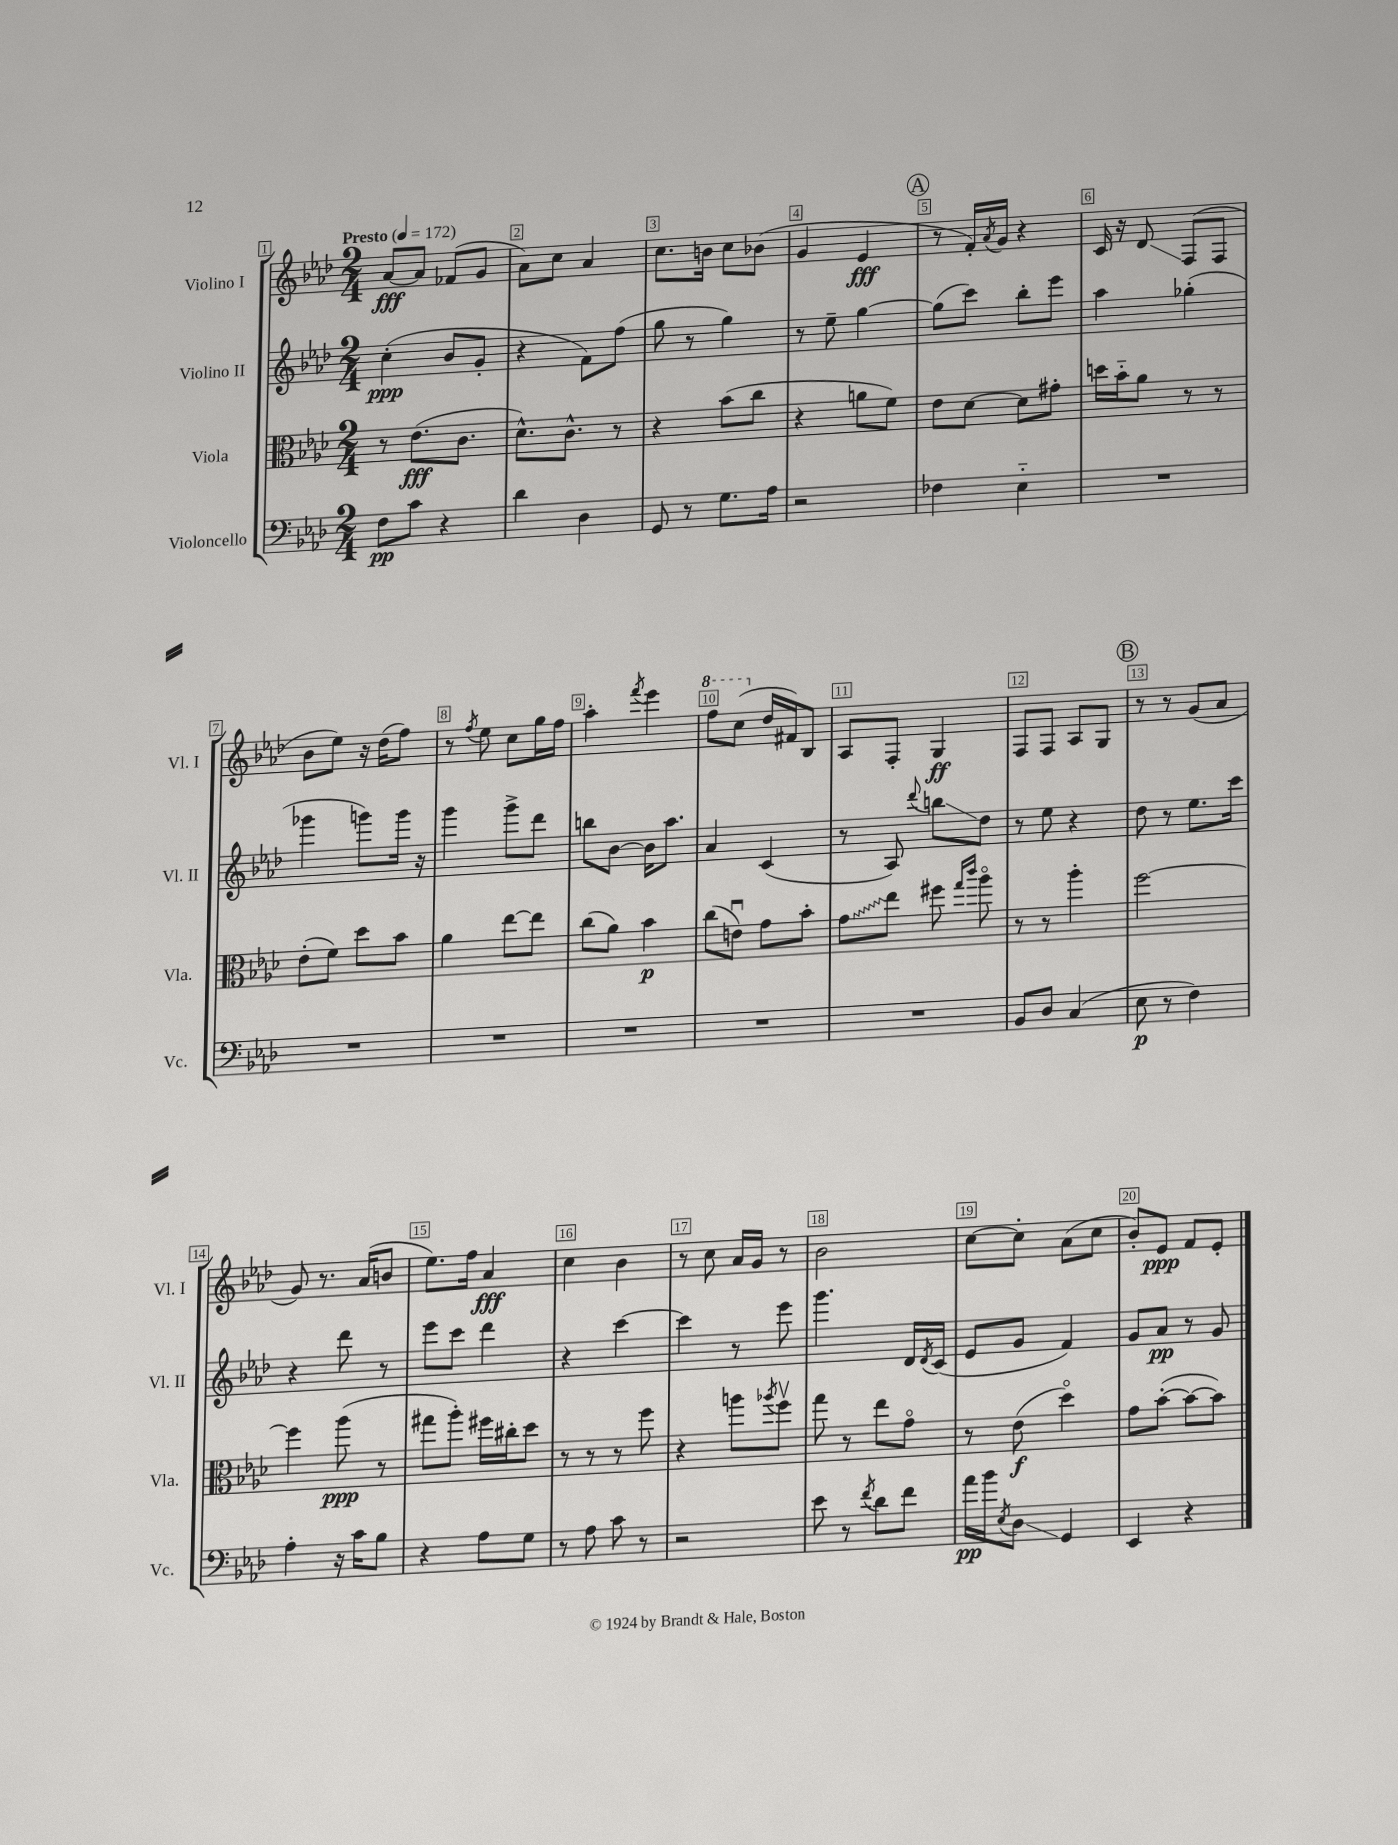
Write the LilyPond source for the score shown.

<<
\new StaffGroup <<
\new Staff = "s0" \with { instrumentName = "Violino I" shortInstrumentName = "Vl. I" } {
    \clef treble \key aes \major \numericTimeSignature \time 2/4 \tempo "Presto" 4 = 172
    aes'8~\fff aes'8 fes'8( g'8 |
    aes'8) c''8 aes'4 |
    c''8. b'16 c''8 bes'8( |
    g'4 ees'4\fff |
    \mark \markup { \circle "A" } r8 f'16-.) \acciaccatura { aes'8 } g'16 r4 |
    c'16 r16 des'8\glissando f8( f8 |
    bes'8 ees''8) r16 des''16( f''8) |
    r8 \acciaccatura { f''8 } ees''8 c''8 g''16 f''16 |
    aes''4-. \acciaccatura { f'''8 } ees'''4 |
    \ottava #1 f'''8 c'''8( \ottava #0 des''16 fis'16) bes8 |
    aes8 f8-. g4\ff |
    f8 f8 aes8 g8 |
    \mark \markup { \circle "B" } r8 r8 g'8( aes'8 |
    g'8) r8. aes'16( b'8 |
    ees''8.) f''16 aes'4\fff |
    c''4 bes'4 |
    r8 c''8 aes'16 g'16 r8 |
    bes'2 |
    c''8~ c''8-. aes'8( c''8 |
    bes'8-.) ees'8\ppp f'8 ees'8-. \bar "|." |
}
\new Staff = "s1" \with { instrumentName = "Violino II" shortInstrumentName = "Vl. II" } {
    \clef treble \key aes \major \numericTimeSignature \time 2/4
    c''4-.\ppp( bes'8 g'8-. |
    r4 f'8) f''8( |
    g''8 r8 g''4) |
    r8 ees''8-- g''4~ |
    \mark \markup { \circle "A" } g''8( c'''8) bes''8-. ees'''8 |
    aes''4 ges''4-.( |
    ges'''4 g'''8) g'''16 r16 |
    g'''4 g'''8-> des'''8 |
    b''8 bes'8~ bes'16 aes''8. |
    aes'4 c'4( |
    r8 aes8) \appoggiatura { des'''8 } b''8\glissando des''8 |
    r8 ees''8 r4 |
    \mark \markup { \circle "B" } des''8 r8 ees''8. c'''16 |
    r4 des'''8 r8 |
    ees'''8 c'''8 des'''4 |
    r4 c'''4~ |
    c'''4 r8 ees'''8 |
    g'''4. des'16 \acciaccatura { des'8 } c'16( |
    ees'8 g'8 f'4) |
    g'8 aes'8\pp r8 g'8 \bar "|." |
}
\new Staff = "s2" \with { instrumentName = "Viola" shortInstrumentName = "Vla." } {
    \clef alto \key aes \major \numericTimeSignature \time 2/4
    r8 ees'8.\fff( c'8. |
    des'8.-^) c'8.-^ r8 |
    r4 bes'8( c''8 |
    r4 a'8 f'8) |
    \mark \markup { \circle "A" } ees'8 des'8~ des'8 gis'8-. |
    d''16 bes'16-_ aes'8 r8 r8 |
    ees'8-.( f'8) des''8 bes'8 |
    aes'4 ees''8~ ees''8 |
    c''8( aes'8) bes'4\p |
    c''8( e'8\downbow) g'8 bes'8-. |
    \once \override Glissando.style = #'zigzag g'8\glissando ees''8 fis''8 \grace { g''16 c'''16 } aes''8\flageolet |
    r8 r8 aes''4-. |
    \mark \markup { \circle "B" } f''2~ |
    f''4 aes''8\ppp( r8 |
    gis''8 aes''8-.) fis''16 cis''16-. des''8 |
    r8 r8 r8 f''8 |
    r4 a''8 \acciaccatura { aes''8 } f''8\upbow |
    g''8 r8 ees''8 g'8\flageolet |
    r8 ees'8\f( des''4\flageolet) |
    g'8 bes'8~-.( bes'8~ bes'8) \bar "|." |
}
\new Staff = "s3" \with { instrumentName = "Violoncello" shortInstrumentName = "Vc." } {
    \clef bass \key aes \major \numericTimeSignature \time 2/4
    f8\pp c'8 r4 |
    des'4 des4 |
    g,8 r8 g8. aes16 |
    r2 |
    \mark \markup { \circle "A" } fes4 ees4-_ |
    R2 |
    R2 |
    R2 |
    R2 |
    R2 |
    R2 |
    bes,8 des8 c4( |
    \mark \markup { \circle "B" } ees8\p r8 f4) |
    aes4-. r16 c'16 bes8 |
    r4 aes8 g8 |
    r8 aes8 c'8 r8 |
    r2 |
    ees'8 r8 \acciaccatura { f'8 } des'8 f'8 |
    aes'16\pp bes'16 \acciaccatura { ees8 } des8\glissando g,4 |
    ees,4 r4 \bar "|." |
}
>>
>>
\layout { \context { \Score \override BarNumber.break-visibility = ##(#f #t #t) barNumberVisibility = #all-bar-numbers-visible \override BarNumber.stencil = #(make-stencil-boxer 0.1 0.3 ly:text-interface::print) } }
